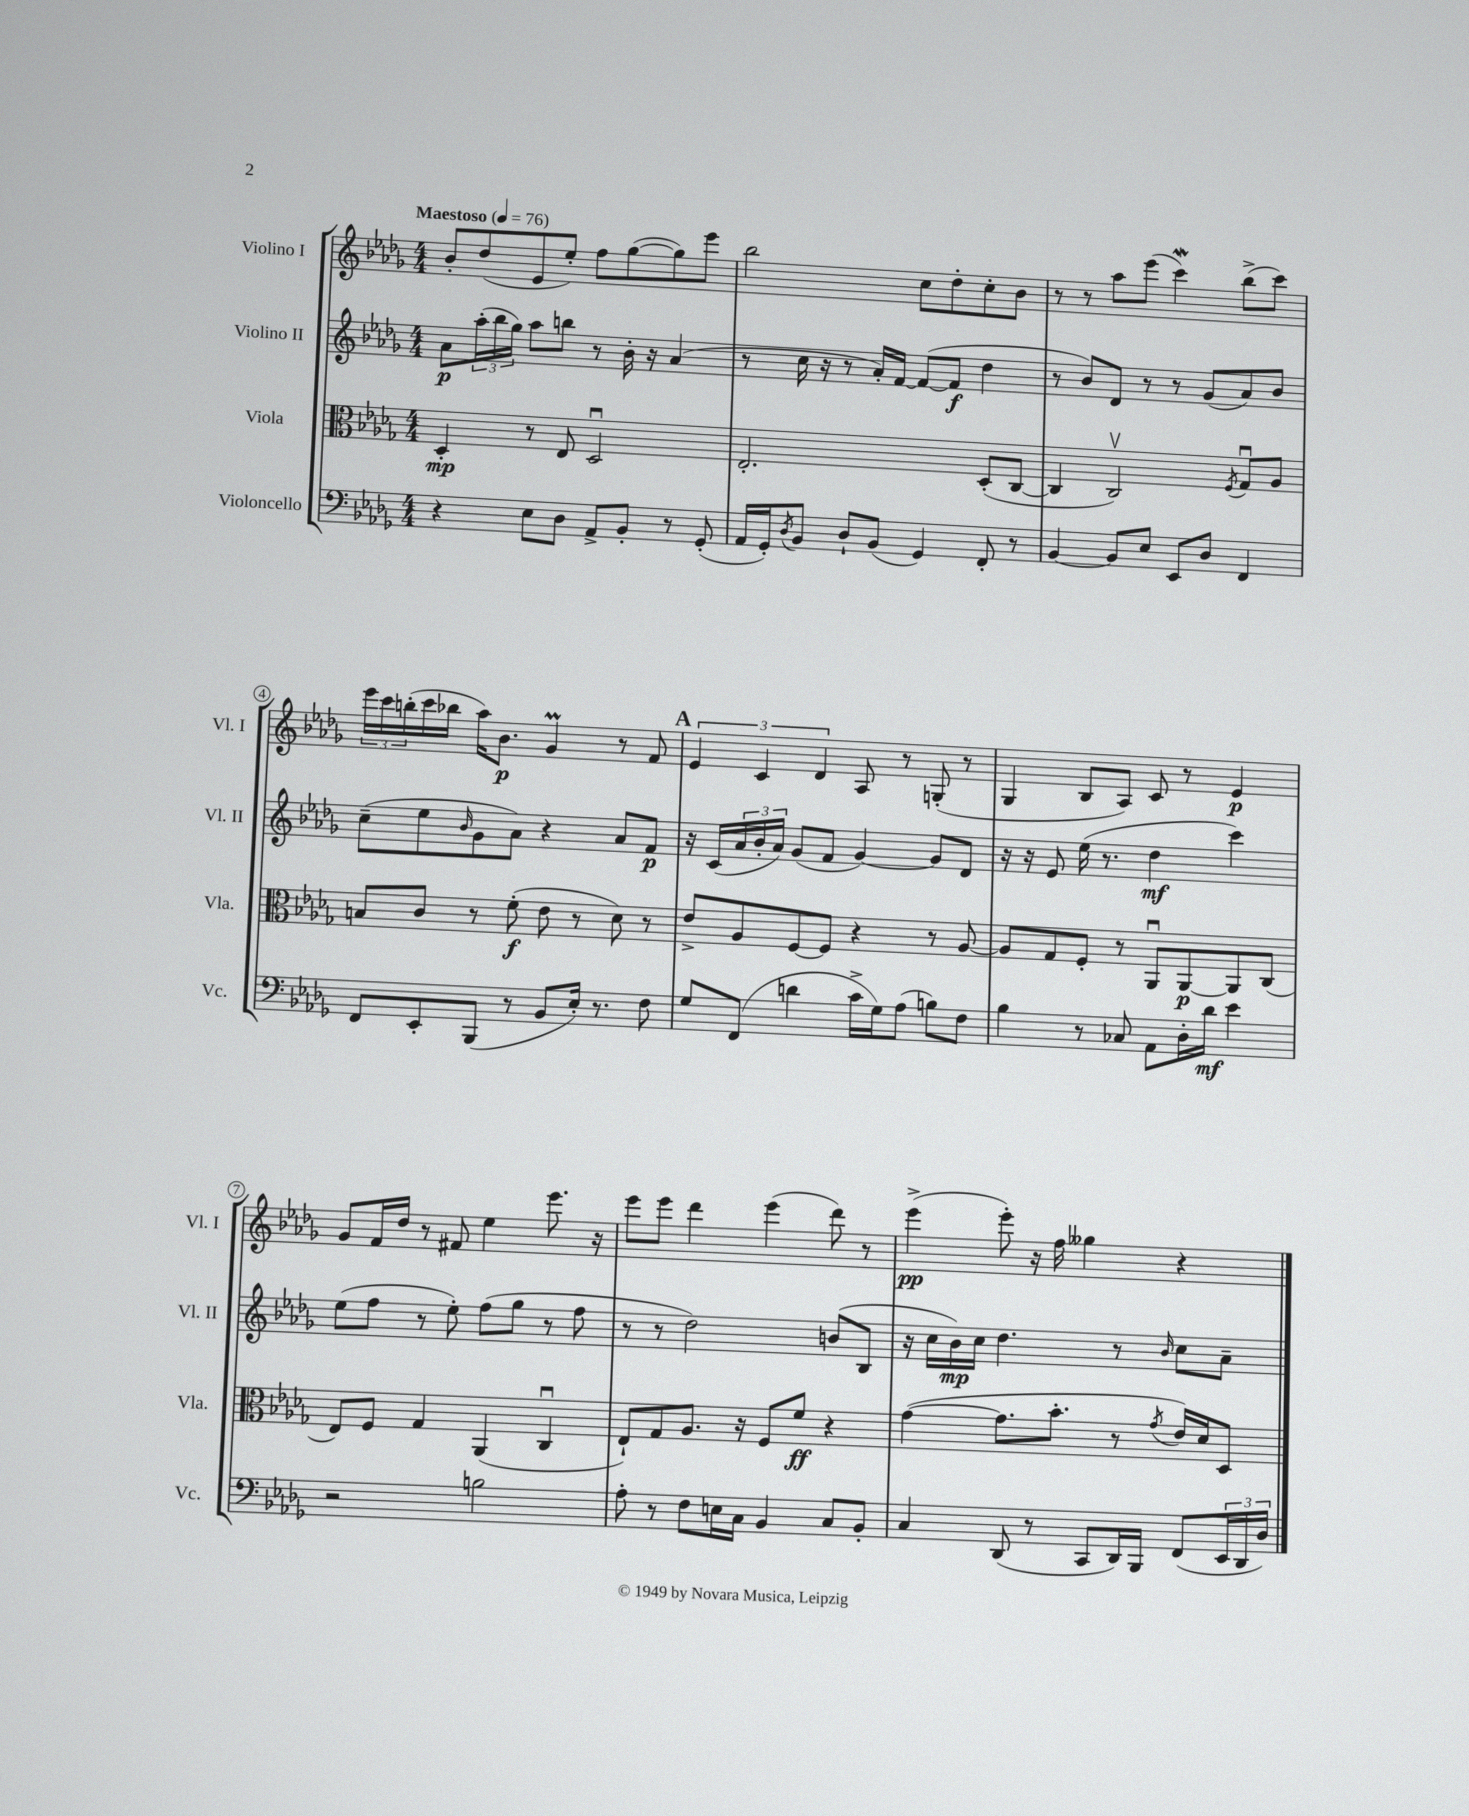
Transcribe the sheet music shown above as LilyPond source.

<<
\new StaffGroup <<
\new Staff = "s0" \with { instrumentName = "Violino I" shortInstrumentName = "Vl. I" } {
    \clef treble \key des \major \numericTimeSignature \time 4/4 \tempo "Maestoso" 4 = 76
    bes'8-. des''8( ees'8 ees''8-.) f''8 ges''8~( ges''8) ees'''8 |
    bes''2 c''8 des''8-. c''8-. bes'8 |
    r8 r8 aes''8 ees'''8( c'''4\mordent) bes''8->( c'''8) |
    \tuplet 3/2 { ees'''16 c'''16 b''16-.( } c'''16 bes''16 aes''16) bes'8.\p ges'4\prall r8 f'8 |
    \mark \markup { \bold "A" } \tuplet 3/2 { ees'4 c'4 des'4 } aes8 r8 g8-.( r8 |
    ges4 bes8 aes8) c'8 r8 ees'4\p |
    ges'8 f'16 des''16 r8 fis'8 ees''4 ees'''8. r16 |
    ees'''8 ees'''8 des'''4 ees'''4( des'''8) r8 |
    ees'''4->\pp( ees'''8-.) r16 f''16 geses''4 r4 \bar "|." |
}
\new Staff = "s1" \with { instrumentName = "Violino II" shortInstrumentName = "Vl. II" } {
    \clef treble \key des \major \numericTimeSignature \time 4/4
    aes'8\p \tuplet 3/2 { aes''16-.( bes''16 ges''16) } aes''8 b''8 r8 bes'16-. r16 aes'4( |
    r8 c''16 r16 r8 aes'16-.) f'16~ f'8~( f'8\f des''4 |
    r8 bes'8) des'8 r8 r8 ges'8( aes'8) bes'8 |
    c''8--( ees''8 \grace { bes'16 } ges'8 aes'8) r4 aes'8 f'8\p |
    \mark \markup { \bold "A" } r16 c'16( \tuplet 3/2 { aes'16 bes'16-. aes'16) } ges'8( f'8 ges'4~) ges'8 des'8 |
    r16 r16 ees'8 ees''16( r8. des''4\mf c'''4) |
    ees''8( f''8 r8 ees''8-.) f''8( ges''8 r8 f''8 |
    r8 r8 des''2) b'8( bes8 |
    r16 c''16 bes'16\mp) c''16 des''4. r8 \grace { bes'16 } c''8 aes'8-- \bar "|." |
}
\new Staff = "s2" \with { instrumentName = "Viola" shortInstrumentName = "Vla." } {
    \clef alto \key des \major \numericTimeSignature \time 4/4
    des4-.\mp r8 ees8 des2\downbow |
    ees2.-. des8-.( c8~ |
    c4 c2\upbow) \acciaccatura { f8 } ges8\downbow aes8 |
    b8 c'8 r8 f'8-.\f( ees'8 r8 des'8) r8 |
    \mark \markup { \bold "A" } ees'8-> aes8 f8~ f8 r4 r8 aes8~ |
    aes8 ges8 f8-. r8 aes,8\downbow aes,8~\p aes,8 c8( |
    ees8) f8 ges4 aes,4( c4\downbow |
    ees8-!) ges8 aes8. r16 f8 f'8\ff r4 |
    ges'4~( ges'8. bes'8.-. r8 \acciaccatura { ges'8 } ees'16) des'16 des8 \bar "|." |
}
\new Staff = "s3" \with { instrumentName = "Violoncello" shortInstrumentName = "Vc." } {
    \clef bass \key des \major \numericTimeSignature \time 4/4
    r4 ees8 des8 aes,8-> bes,8-. r8 ges,8-.( |
    aes,16 ges,16-.) \acciaccatura { des8 } bes,8 des8-! bes,8( ges,4) f,8-. r8 |
    bes,4~ bes,8 ees8 ees,8 des8 f,4 |
    f,8 ees,8-. bes,,8( r8 bes,8 ees16-.) r8. f8 |
    \mark \markup { \bold "A" } ges8 f,8( d'4 c'16-> ges16) aes8( b8) f8 |
    bes4 r8 ces8 aes,8 des16-. des'16\mf ees'4 |
    r2 b2 |
    aes8-. r8 f8 e16 c16 bes,4 c8 bes,8-. |
    c4 des,8( r8 c,8 des,16) bes,,16 f,8( \tuplet 3/2 { ees,16 des,16 des16) } \bar "|." |
}
>>
>>
\layout { \context { \Score \override BarNumber.stencil = #(make-stencil-circler 0.1 0.3 ly:text-interface::print) } }
